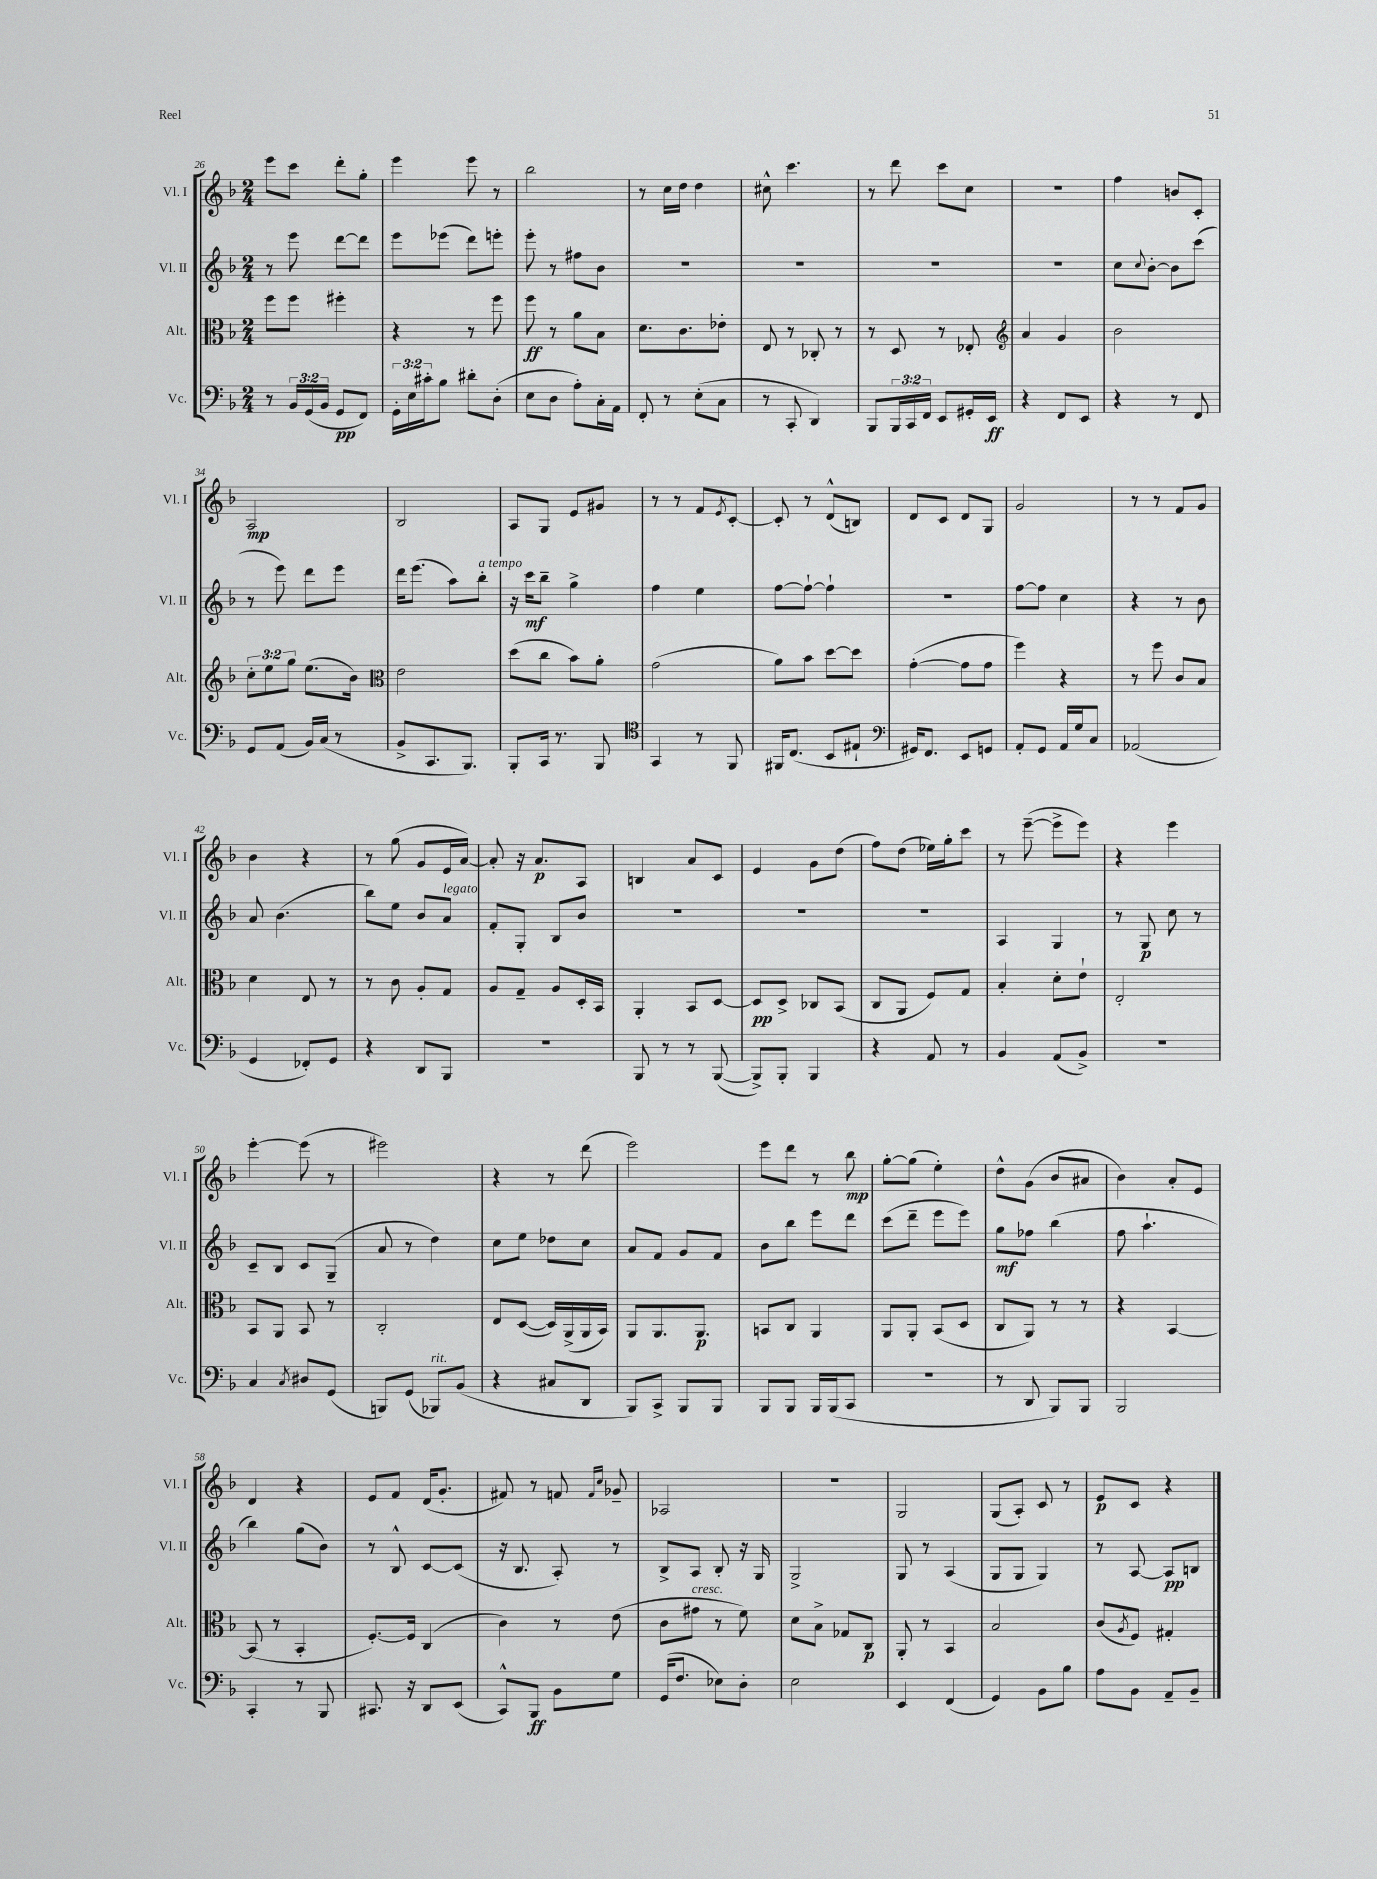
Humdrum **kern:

**kern	**kern	**kern	**kern
*staff4	*staff3	*staff2	*staff1
*clefF4	*clefC3	*clefG2	*clefG2
*k[b-]	*k[b-]	*k[b-]	*k[b-]
*M2/4	*M2/4	*M2/4	*M2/4
8r	8ff	8r	8eee
24BB-	8ff	8eee	8ccc
(24GG	.	.	.
24BB-	.	.	.
8GG	4ff#'	[8ddd	8ddd'
8FF)	.	8ddd]	8gg'
=	=	=	=
24GG'	4r	8eee	4eee
24E	.	.	.
24c#'	.	.	.
8B-	.	(8eee-	.
8d#'	8r	8ddd)	8eee
(8D'	8ff	8eee'	8r
=	=	=	=
8E	8ff	8eee'	2bb-
8D	8r	8r	.
8A')	8a	8ff#	.
16C'	8B-	8b-	.
16AA	.	.	.
=	=	=	=
8FF'	8.d	2r	8r
8r	.	.	16cc
.	8.c	.	16dd
(8E'	.	.	4dd
8C	8e-'	.	.
=	=	=	=
8r	8E	2r	8cc#^^
8CC'	8r	.	4.ccc
4DD)	8C-'	.	.
.	8r	.	.
=	=	=	=
8BBB-	8r	2r	8r
24BBB-	8D	.	8ddd
24CC	.	.	.
24FF	.	.	.
8EE	8r	.	8ccc
16GG#'	8E-'	.	8cc
16EE	.	.	.
=	=	=	=
*	*clefG2	*	*
4r	4a	2r	2r
8FF	4g	.	.
8EE	.	.	.
=	=	=	=
4r	2b-	8cc	4ff
.	.	8qqcc	.
.	.	[8b-'	.
8r	.	8b-]	8b
8FF	.	(8ccc	8c'
=	=	=	=
8GG	12cc'	8r	2A
.	12ee	.	.
(8AA	.	8eee)	.
.	12gg	.	.
16BB-)	(8.ee	8ddd	.
(16C	.	.	.
8r	.	8eee	.
.	16b-)	.	.
=	=	=	=
*	*clefC3	*	*
8BB-^	2e	16ddd	2B-
.	.	(8.eee	.
8.CC	.	.	.
.	.	8aa)	.
8.BBB-)	.	.	.
.	.	8bb-'	.
=	=	=	=
8BBB-'	(8dd	16r	8A
.	.	16ccc	.
16CC	8cc	8bb-~	8G
8.r	.	.	.
.	8b-)	4gg^	8e
8BBB-	8a'	.	8g#
=	=	=	=
*clefC4	*	*	*
4GG	(2g	4ff	8r
.	.	.	8r
8r	.	4ee	8f
.	.	.	8qe
8FF	.	.	[8c'
=	=	=	=
16FF#	8a)	[8ff	8c']
(8.C	.	.	.
.	8b-	8ff`_	8r
8BB-	[8dd	4ff`]	(8d^^
8E#`	8dd]	.	8B)
=	=	=	=
*clefF4	*	*	*
16GG#)	([4g'	2r	8d
8.FF	.	.	.
.	.	.	8c
8EE	8g]	.	8d
8GG	8g	.	8G
=	=	=	=
8AA'	4ff)	[8ff	2g
8GG	.	8ff]	.
16AA	4r	4cc	.
16G	.	.	.
8C	.	.	.
=	=	=	=
(2AA-	8r	4r	8r
.	8ff	.	8r
.	8c	8r	8f
.	8B-	8b-	8g
=	=	=	=
4GG	4d	8a	4b-
.	.	(4.b-	.
8FF-')	8E	.	4r
8GG	8r	.	.
=	=	=	=
4r	8r	8bb-)	8r
.	8c	8ee	(8gg
8DD	8A'	8b-	8g
8BBB-	8G	8a	16e
.	.	.	[16a)
=	=	=	=
2r	8A	8f'	8a']
.	8G~	8G'	16r
.	.	.	8.a
.	8A	8B-	.
.	16D'	8b-	8A
.	16BB-	.	.
=	=	=	=
8BBB-	4AA'	2r	4B
8r	.	.	.
8r	8BB-	.	8a
([8BBB-	[8D	.	8c
=	=	=	=
8BBB-^])	8D]	2r	4e
8BBB-'	8D^	.	.
4BBB-	8C-	.	8g
.	(8BB-	.	(8dd
=	=	=	=
4r	8C	2r	8ff)
.	8AA	.	(8dd
8AA	8F)	.	16ee-)
.	.	.	16gg'
8r	8G	.	8ccc
=	=	=	=
4BB-	4B-'	4A	8r
.	.	.	([8eee~
(8AA	8d'	4G	8eee^]
8BB-^)	8e`	.	8eee)
=	=	=	=
2r	2E'	8r	4r
.	.	8G	.
.	.	8cc	4eee
.	.	8r	.
=	=	=	=
4C	8BB-	8c~	[4eee'
.	8AA	8B-	.
8qC	.	.	.
8D#	8BB-	8c	(8eee]
(8GG	8r	(8G~	8r
=	=	=	=
8BBB)	2C'	8a	2eee#)
(8GG	.	8r	.
8BBB-)	.	4dd)	.
(8BB-	.	.	.
=	=	=	=
4r	8E	8cc	4r
.	([8D	8ee	.
8C#	16D])	8dd-	8r
.	(16AA^	.	.
8DD	16AA	8cc	(8ddd
.	16BB-)	.	.
=	=	=	=
8BBB-)	8AA	8a	2eee)
8CC^	8.AA	8f	.
8BBB-	.	8g	.
.	8.AA	.	.
8BBB-	.	8f	.
=	=	=	=
8BBB-	8BB	8b-	8eee
8BBB-	8C	8bb-	8ddd
16BBB-	4AA	8eee	8r
(16BBB-	.	.	.
8CC	.	8ddd	8bb-
=	=	=	=
2r	8AA	(8ccc	[8gg'
.	8AA'	8ddd~	(8gg]
.	(8BB-	8eee	4ee')
.	8D	8eee)	.
=	=	=	=
8r	8C	8gg	8dd^^
8DD	8AA)	8ff-	(8g
8BBB-)	8r	(4bb-	8b-
8BBB-	8r	.	8a#
=	=	=	=
2BBB-	4r	8ff	4b-)
.	.	4.aa`	.
.	[4BB-	.	8a'
.	.	.	8e
=	=	=	=
4CC'	(8BB-]	4bb-)	4d
.	8r	.	.
8r	4BB-'	(8gg	4r
8BBB-	.	8b-)	.
=	=	=	=
8.CC#	[8.F')	8r	8e
.	.	8B-^^	8f
16r	16F]	.	.
8DD	(4C	[8c	(16d
.	.	.	8.g'
(8EE	.	(8c]	.
=	=	=	=
8CC^^)	4c)	16r	8f#)
.	.	8.B-	.
8BBB-	.	.	8r
8BB-	8r	8A')	8f
.	.	.	16qqf
.	.	.	16qqcc
8G	(8e	8r	8g-~
=	=	=	=
(16GG	8c	8B-^	2A-
8.F	.	.	.
.	8g#	8A	.
8E-)	8r	8B-'	.
8D'	8f)	16r	.
.	.	16G	.
=	=	=	=
2E	8d	2G^	2r
.	8B-^	.	.
.	8G-	.	.
.	8C	.	.
=	=	=	=
4EE	8AA'	8G	2G
.	8r	8r	.
(4FF	4BB-	(4A	.
=	=	=	=
4GG)	2B-	8G	(8G
.	.	8G	8A')
8BB-	.	4G)	8c
8B-	.	.	8r
=	=	=	=
8A	(8c	8r	8e
.	8qA	.	.
8BB-	8F)	[8A	8c
8AA~	4G#'	8A]	4r
8BB-~	.	8B	.
==	==	==	==
*-	*-	*-	*-
